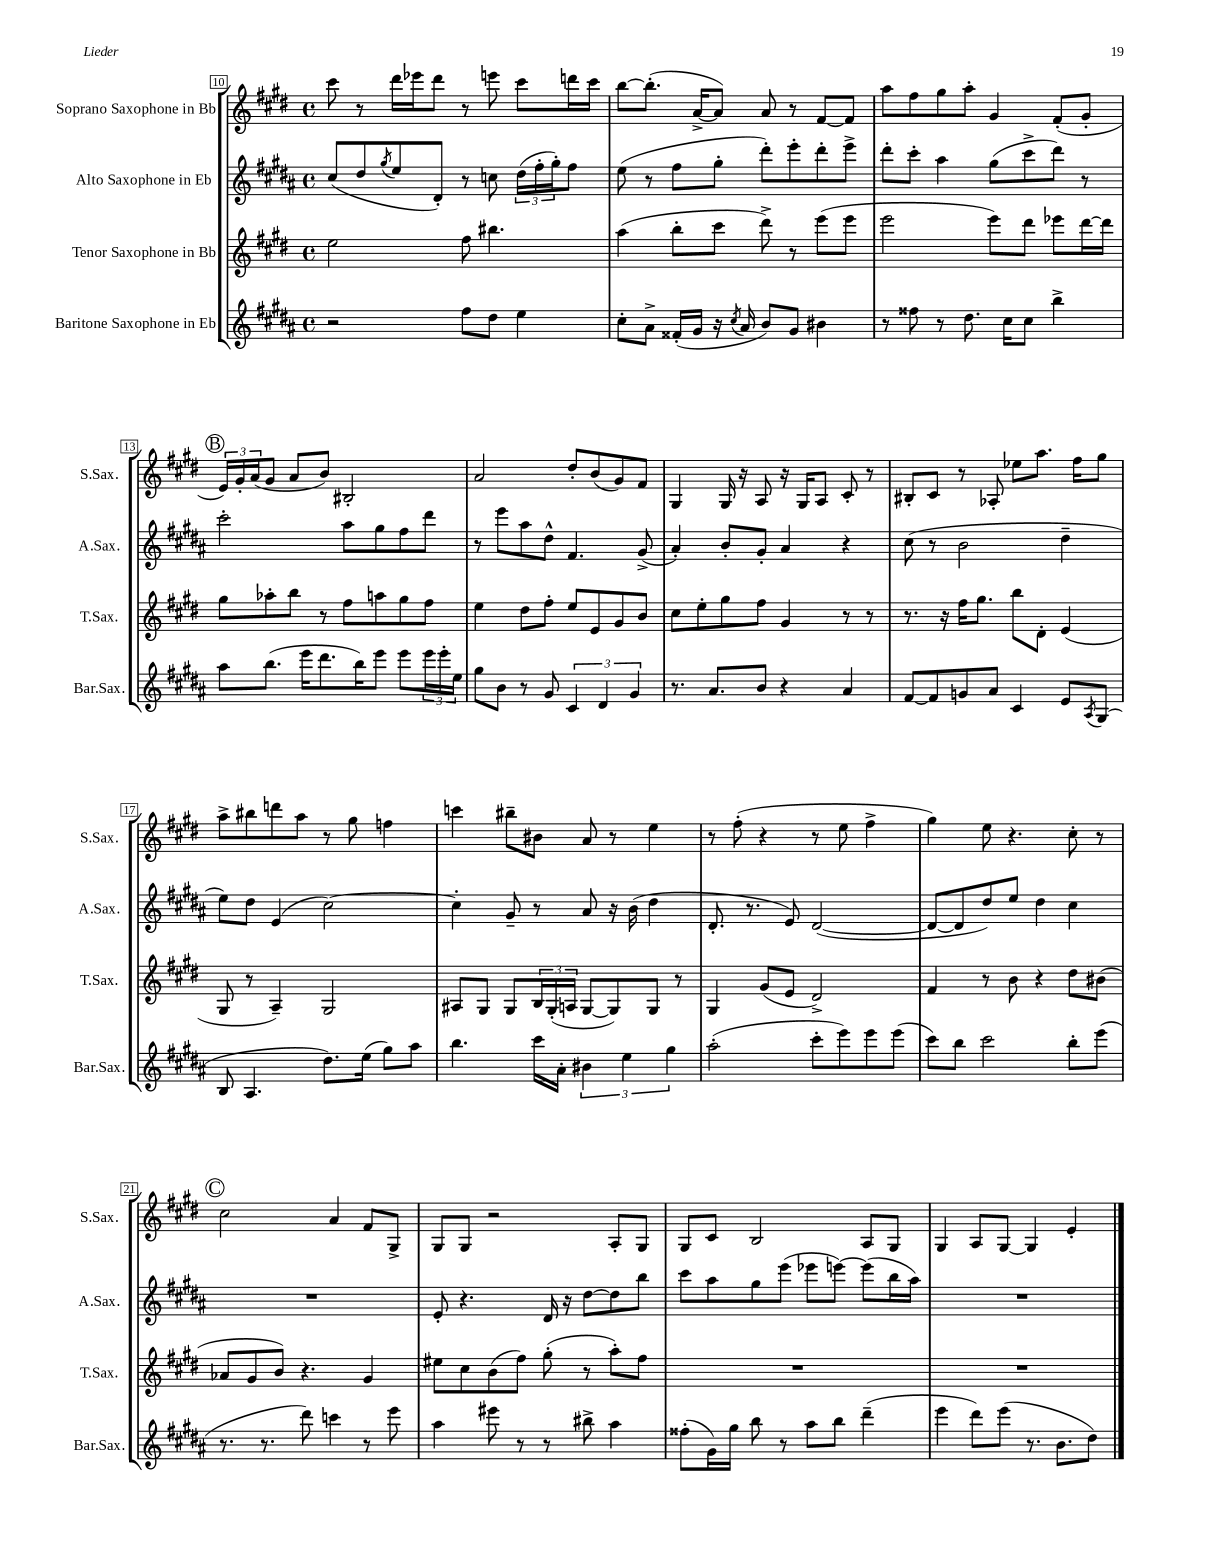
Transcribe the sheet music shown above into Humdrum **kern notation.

**kern	**kern	**kern	**kern
*staff4	*staff3	*staff2	*staff1
*clefG2	*clefG2	*clefG2	*clefG2
*k[f#c#g#d#a#]	*k[f#c#g#d#]	*k[f#c#g#d#a#]	*k[f#c#g#d#]
*M4/4	*M4/4	*M4/4	*M4/4
*met(c)	*met(c)	*met(c)	*met(c)
2r	2ee	(8cc#	8ccc#
.	.	8dd#	8r
.	.	8qgg#	.
.	.	8ee	16ddd#
.	.	.	16eee-
.	.	8d#')	8ddd#
8ff#	8ff#	8r	8r
8dd#	4.bb#	8cc	8eee
4ee	.	(24dd#	8ccc#
.	.	24ff#'	.
.	.	24gg#')	.
.	.	8ff#	16ddd
.	.	.	16ccc#
=	=	=	=
8cc#'	(4aa	(8ee	[8bb
8a#^	.	8r	(8.bb']
(16f##'	8bb'	8ff#	.
16g#	.	.	[16a^
16r	8ccc#	8gg#'	8a])
8qcc#	.	.	.
16a#	.	.	.
8b)	8ddd#^)	8ddd#')	8a
8g#	8r	8eee'	8r
4b#	(8eee	8ddd#'	[8f#
.	8eee	8eee^	8f#]
=	=	=	=
8r	2eee	8ddd#'	8aa
8ff##	.	8ccc#'	8ff#
8r	.	4aa#	8gg#
8.dd#	.	.	8aa'
.	8eee)	(8gg#	4g#
16cc#	.	.	.
8cc#	8ddd#	8ccc#^	.
4bb^	8eee-	8ddd#)	(8f#'
.	[16ddd#	8r	8g#'
.	16ddd#]	.	.
=	=	=	=
8aa#	8gg#	2ccc#'	24e)
.	.	.	24g#'
.	.	.	(24a
(8.bb	8aa-'	.	8g#
.	8bb	.	8a
16eee	.	.	.
8.ddd#	8r	.	8b)
.	8ff#	8aa#	2B#'
16bb)	.	.	.
8eee	8aa	8gg#	.
8eee	8gg#	8ff#	.
24eee	8ff#	8ddd#	.
24eee'	.	.	.
24ee	.	.	.
=	=	=	=
8gg#	4ee	8r	2a
8b	.	8eee	.
8r	8dd#	8aa#	.
8g#	8ff#'	8dd#^^	.
6c#	8ee	4.f#	8dd#'
.	8e	.	(8b
6d#	.	.	.
.	8g#	.	8g#)
6g#	.	.	.
.	8b	(8g#^	8f#
=	=	=	=
8.r	8cc#	4a#')	4G#
.	8ee'	.	.
8.a#	.	.	.
.	8gg#	8b'	16G#
.	.	.	16r
8b	8ff#	8g#'	8A
4r	4g#	4a#	16r
.	.	.	16G#
.	.	.	8A
4a#	8r	4r	8c#'
.	8r	.	8r
=	=	=	=
[8f#	8.r	(8cc#	8B#'
8f#]	.	8r	8c#
.	16r	.	.
8g	16ff#	2b	8r
.	8.gg#	.	.
8a#	.	.	8A-'
4c#	8bb	.	8ee-
.	8d#'	.	8.aa
8e	(4e	4dd#~	.
.	.	.	16ff#
8qA#	.	.	.
(8G#	.	.	8gg#
=	=	=	=
8B	8G#	8ee)	8aa^
4.A#	8r	8dd#	8bb#
.	4A~)	(4e	8ddd
.	.	.	8aa
8.dd#)	2G#	[2cc#)	8r
.	.	.	8gg#
(16ee	.	.	.
8gg#)	.	.	4ff
8aa#	.	.	.
=	=	=	=
4.bb	8A#	4cc#']	4ccc
.	8G#	.	.
.	8G#	8g#~	8bb#~
16ccc#	24B	8r	8b#
.	(24G#'	.	.
16a#'	.	.	.
.	24A	.	.
6b#	[8G#	8a#	8a
.	8G#])	16r	8r
6ee	.	.	.
.	.	(16b	.
.	8G#	4dd#	4ee
6gg#	.	.	.
.	8r	.	.
=	=	=	=
(2aa#'	4G#	8.d#'	8r
.	.	.	(8ff#'
.	.	8.r	.
.	(8g#	.	4r
.	8e	8e)	.
8ccc#'	2d#^)	([2d#	8r
8eee)	.	.	8ee
8eee	.	.	4ff#^
(8eee	.	.	.
=	=	=	=
8ccc#)	4f#	8d#_	4gg#)
8bb	.	8d#]	.
2ccc#	8r	8dd#)	8ee
.	8b	8ee	4.r
.	4r	4dd#	.
8bb'	8dd#	4cc#	8cc#'
(8eee	(8b#	.	8r
=	=	=	=
8.r	8a-	1r	2cc#
.	8g#	.	.
8.r	.	.	.
.	8b)	.	.
8ddd#)	4.r	.	.
4ccc	.	.	4a
8r	4g#	.	8f#
8eee	.	.	8G#^
=	=	=	=
4aa#	8ee#	8e'	8G#
.	8cc#	4.r	8G#
8eee#	(8b	.	2r
8r	8ff#)	.	.
8r	(8gg#'	16d#	.
.	.	16r	.
8bb#^	8r	[8dd#	.
4aa#	8aa')	8dd#]	8A'
.	8ff#	8bb	8G#
=	=	=	=
(8ff##'	1r	8ccc#	8G#
16g#)	.	8aa#	8c#
16gg#	.	.	.
8bb	.	8gg#	2B
8r	.	(8eee	.
8aa#	.	8eee-	.
8bb	.	[8eee)	.
(4ddd#~	.	(8eee]	8A
.	.	16bb	8G#
.	.	16aa#)	.
=	=	=	=
4eee	1r	1r	4G#
8ddd#)	.	.	8A
(8eee	.	.	[8G#
8.r	.	.	4G#]
8.b	.	.	.
.	.	.	4e'
8dd#)	.	.	.
==	==	==	==
*-	*-	*-	*-
